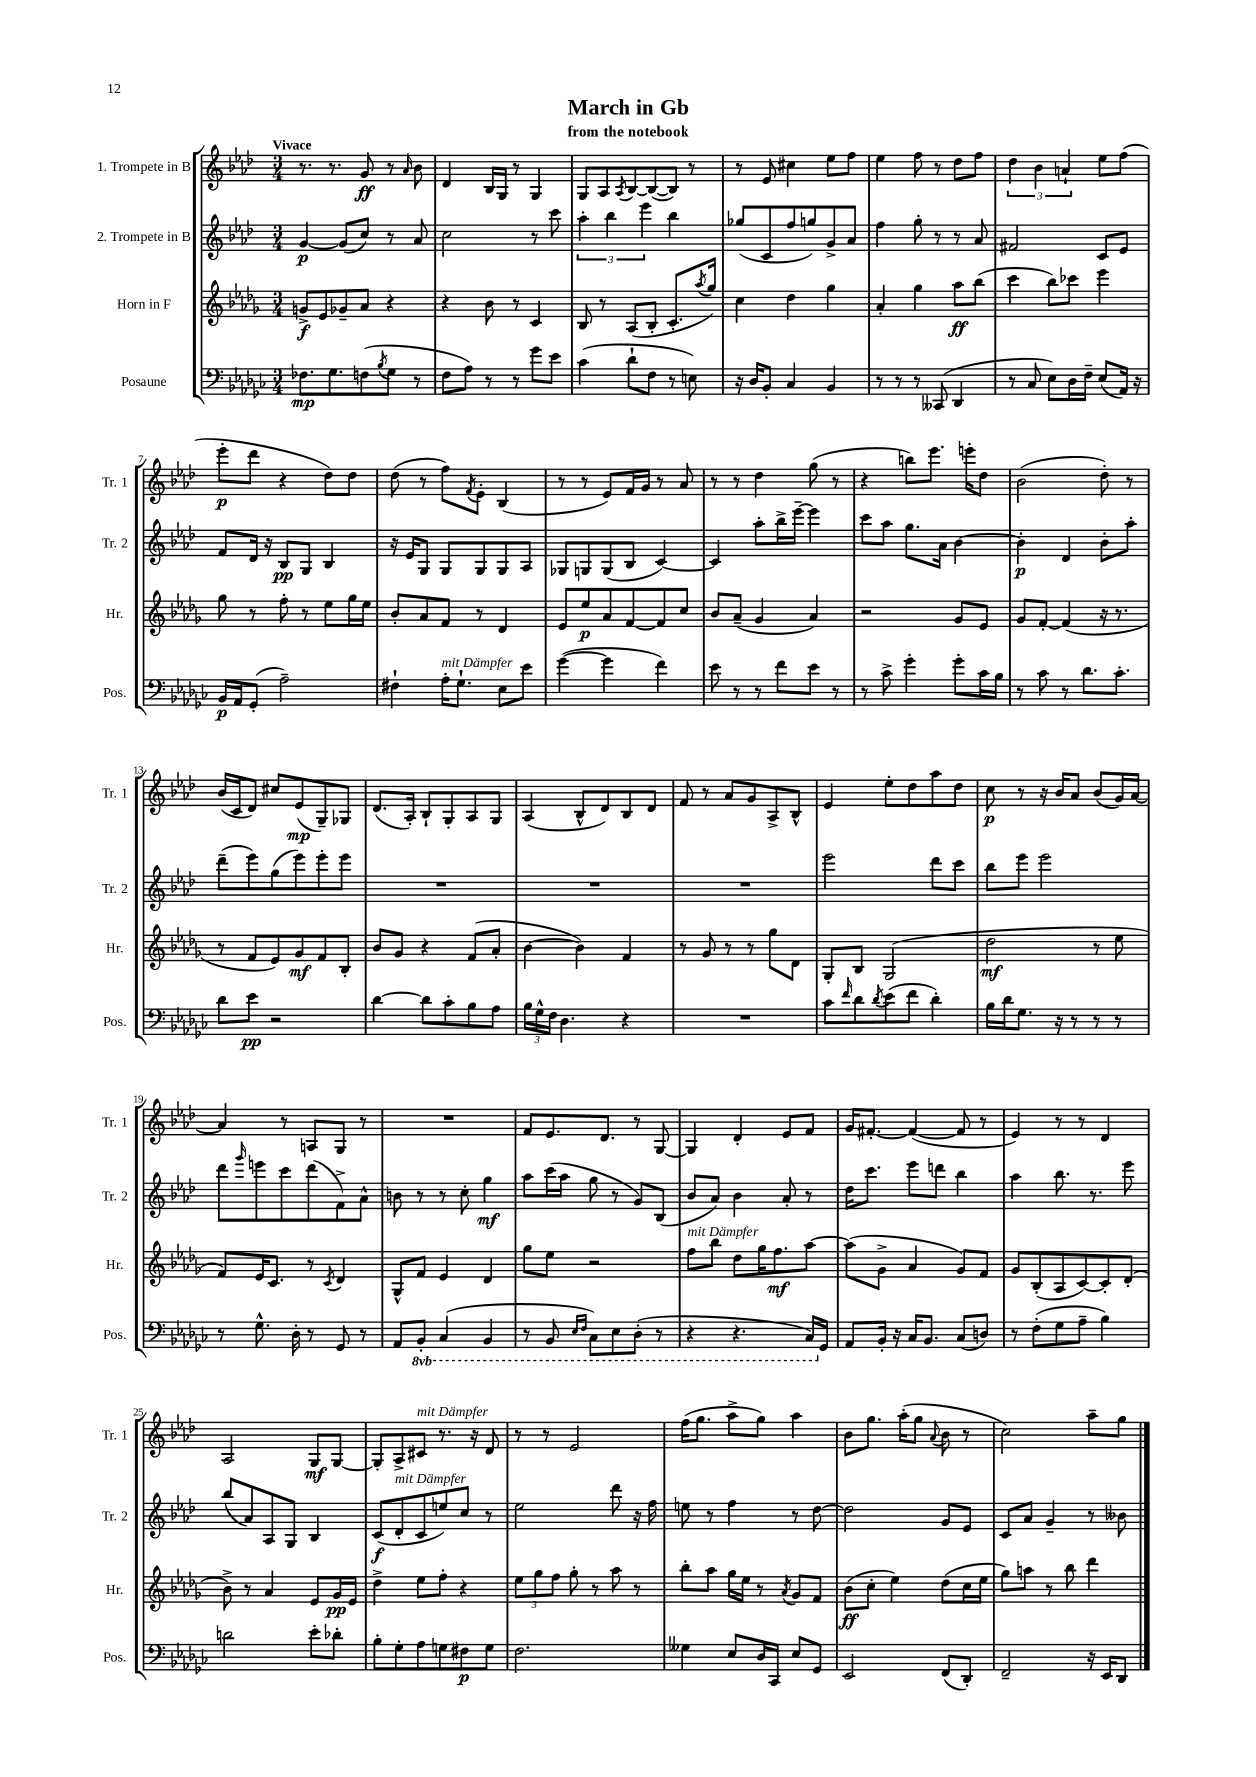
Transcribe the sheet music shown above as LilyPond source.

\header { title = "March in Gb" subtitle = "from the notebook" }
<<
\new StaffGroup <<
\new Staff = "s0" \with { instrumentName = "1. Trompete in B" shortInstrumentName = "Tr. 1" } {
    \clef treble \key aes \major \numericTimeSignature \time 3/4 \tempo "Vivace"
    r8. r8. g'8\ff r8 \grace { aes'16 } bes'8 |
    des'4 bes16 g16 r8 g4 |
    g8 aes8 \acciaccatura { aes8 } bes8~ bes8~( bes8) r8 |
    r8 ees'8 cis''4 ees''8 f''8 |
    ees''4 f''8 r8 des''8 f''8 |
    \tuplet 3/2 { des''4 bes'4 a'4-! } ees''8 f''8( |
    ees'''8-.\p des'''8 r4 des''8) des''8 |
    des''8( r8 f''8) \acciaccatura { f'8 } ees'8-. bes4( |
    r8 r8 ees'8) f'16 g'16 r8 aes'8 |
    r8 r8 des''4 g''8( r8 |
    r4 b''8) ees'''8. e'''16-. des''8 |
    bes'2( des''8-.) r8 |
    bes'16( c'16 des'8) cis''8 ees'8\mp( g8--) ges8 |
    des'8.( aes16-.) bes8-! g8-. aes8 g8 |
    aes4( bes8-^ des'8) bes8 des'8 |
    f'8 r8 aes'8 g'8 aes8-> bes8-^ |
    ees'4 ees''8-. des''8 aes''8 des''8 |
    c''8\p r8 r16 bes'16 aes'8 bes'8( g'16) aes'16~ |
    aes'4 r8 a8 g8 r8 |
    R2. |
    f'8 ees'8. des'8. r8 g8~ |
    g4 des'4-. ees'8 f'8 |
    g'16 fis'8.~-. fis'4~( fis'8 r8 |
    ees'4) r8 r8 des'4 |
    aes2 g8\mf g8~ |
    g8-. aes8-> cis'8^\markup { \italic "mit Dämpfer" } r8. r16 des'8 |
    r8 r8 ees'2 |
    f''16( g''8. aes''8-> g''8) aes''4 |
    bes'8 g''8. aes''16-.( g''8 \appoggiatura { aes'8 } bes'8 r8 |
    c''2) aes''8-- g''8 \bar "|." |
}
\new Staff = "s1" \with { instrumentName = "2. Trompete in B" shortInstrumentName = "Tr. 2" } {
    \clef treble \key aes \major \numericTimeSignature \time 3/4
    g'4~\p g'8( c''8) r8 aes'8 |
    c''2 r8 c'''8 |
    \tuplet 3/2 { aes''4-. bes''4 ees'''4 } bes''4 |
    ges''8( c'8 f''8 g''8) g'8-> aes'8 |
    f''4 g''8-. r8 r8 aes'8 |
    fis'2 c'8 ees'8 |
    f'8 des'16 r16 bes8\pp g8 bes4 |
    r16 ees'16 g8 g8 g8 g8 aes8 |
    ges8 g8 g8( bes8 c'4~) |
    c'4 aes''8-. bes''16-> ees'''16~-- ees'''4 |
    c'''8 aes''8 g''8. aes'16 bes'4~ |
    bes'4-.\p des'4 bes'8-. aes''8-. |
    des'''8--( ees'''8) g''8( ees'''8) ees'''8-. ees'''8 |
    R2. |
    R2. |
    R2. |
    ees'''2 des'''8 c'''8 |
    bes''8 ees'''8 ees'''2 |
    des'''8 \grace { g'''16 } e'''8 c'''8 des'''8( f'8->) aes'8-^ |
    b'8 r8 r8 c''8-. g''4\mf |
    aes''8 c'''16( aes''16 g''8 r8 g'8) bes8( |
    bes'8 aes'8) bes'4 aes'8-. r8 |
    des''16 c'''8. ees'''8 d'''8 bes''4 |
    aes''4 bes''8. r8. ees'''8 |
    bes''8( aes'8) aes8 g8 bes4 |
    c'8\f( des'8-.^\markup { \italic "mit Dämpfer" } c'8 e''8) c''8 r8 |
    ees''2 des'''8 r16 f''16 |
    e''8 r8 f''4 r8 des''8~ |
    des''2 g'8 ees'8 |
    c'8 aes'8 g'4-- r8 beses'8 \bar "|." |
}
\new Staff = "s2" \with { instrumentName = "Horn in F" shortInstrumentName = "Hr." } {
    \clef treble \key des \major \numericTimeSignature \time 3/4
    g'8->\f ees'8 ges'8-- aes'8 r4 |
    r4 bes'8 r8 c'4 |
    bes8 r8 aes8( bes8-. c'8.-. \acciaccatura { aes''8 } ges''16) |
    c''4 des''4 ges''4 |
    aes'4-. ges''4 aes''8\ff bes''8( |
    c'''4 bes''8) ces'''8 ees'''4 |
    ges''8 r8 f''8-. r8 ees''8 ges''16 ees''16 |
    bes'8-. aes'8 f'8 r8 des'4 |
    ees'8 ees''8\p aes'8 f'8~ f'8 c''8 |
    bes'8 aes'8--( ges'4 aes'4) |
    r2 ges'8 ees'8 |
    ges'8 f'8~-. f'4( r16 r8. |
    r8 f'8 ees'8) ges'8\mf f'8 bes8-. |
    bes'8 ges'8 r4 f'8( aes'8-. |
    bes'4~ bes'4) f'4 |
    r8 ges'8 r8 r8 ges''8 des'8 |
    ges8-. bes8 ges2( |
    des''2\mf r8 ees''8 |
    f'8) ees'16 c'8. r8 \acciaccatura { c'8 } des'4 |
    ges8-^ f'8 ees'4 des'4 |
    ges''8 ees''8 r2 |
    f''8^\markup { \italic "mit Dämpfer" } bes''8 des''8 ges''16 f''8.\mf aes''8~ |
    aes''8( ges'8-> aes'4 ges'8) f'8 |
    ges'8 bes8-.( aes8 c'8~) c'8-. des'8-.( |
    bes'8->) r8 aes'4 ees'8 ges'16\pp ees'16 |
    des''4-> ees''8 f''8-. r4 |
    \tuplet 3/2 { ees''8 ges''8 f''8 } ges''8-. r8 aes''8 r8 |
    bes''8-. aes''8 ges''16 ees''16 r8 \acciaccatura { aes'8 } ges'8 f'8 |
    bes'8\ff( c''8-. ees''4) des''8( c''16 ees''16 |
    ges''8) a''8 r8 bes''8 des'''4 \bar "|." |
}
\new Staff = "s3" \with { instrumentName = "Posaune" shortInstrumentName = "Pos." } {
    \clef bass \key ges \major \numericTimeSignature \time 3/4 \set Staff.ottavationMarkups = #ottavation-simple-ordinals
    fes8.\mp ges8. f8( \acciaccatura { bes8 } ges8 r8 |
    f8 aes8) r8 r8 ges'8 ees'8 |
    ces'4( des'8-! f8 r8 e8) |
    r16 des16 bes,8-. ces4 bes,4 |
    r8 r8 r8 ceses,8( des,4 |
    r8 ces8 ees8) des16 f16-- ees8( aes,16) r16 |
    bes,16\p aes,16 ges,8-.( aes2--) |
    fis4-! aes16-.^\markup { \italic "mit Dämpfer" } ges8.-! ees8 ees'8 |
    ges'4~( ges'4 f'4) |
    ees'8 r8 r8 f'8 ees'8 r8 |
    r8 ces'8-> ges'4-. ges'8-. ces'16 bes16 |
    r8 ces'8 r8 des'8. ces'8.-. |
    des'8 ees'8\pp r2 |
    des'4~ des'8 ces'8-. bes8 aes8 |
    \tuplet 3/2 { bes16 ges16-^ f16 } des4. r4 |
    R2. |
    ces'8 \grace { f'16 } des'8 \acciaccatura { des'8 } ees'8( f'8 des'4-.) |
    bes16 des'16 ges8. r16 r8 r8 r8 |
    r8 ges8.-^ des16-. r8 ges,8 r8 |
    aes,8 \ottava #-1 bes,,8-. ces,4( bes,,4 |
    r8 bes,,8 \grace { ees,16 f,16 } ces,8) ees,8 des,8-.( r8 |
    r4 r4. ces,16) \ottava #0 ges,16 |
    aes,8 bes,16-. r16 ces16 bes,8. ces8( d8) |
    r8 f8-.( ges8 aes8-- bes4) |
    d'2 ees'8-. des'8-. |
    bes8-. ges8-. aes8 g8 fis8\p g8 |
    f2. |
    geses4 ees8 des16 ces,16 ees8 ges,8 |
    ees,2 f,8( des,8-.) |
    f,2-- r16 ees,16 des,8 \bar "|." |
}
>>
>>
